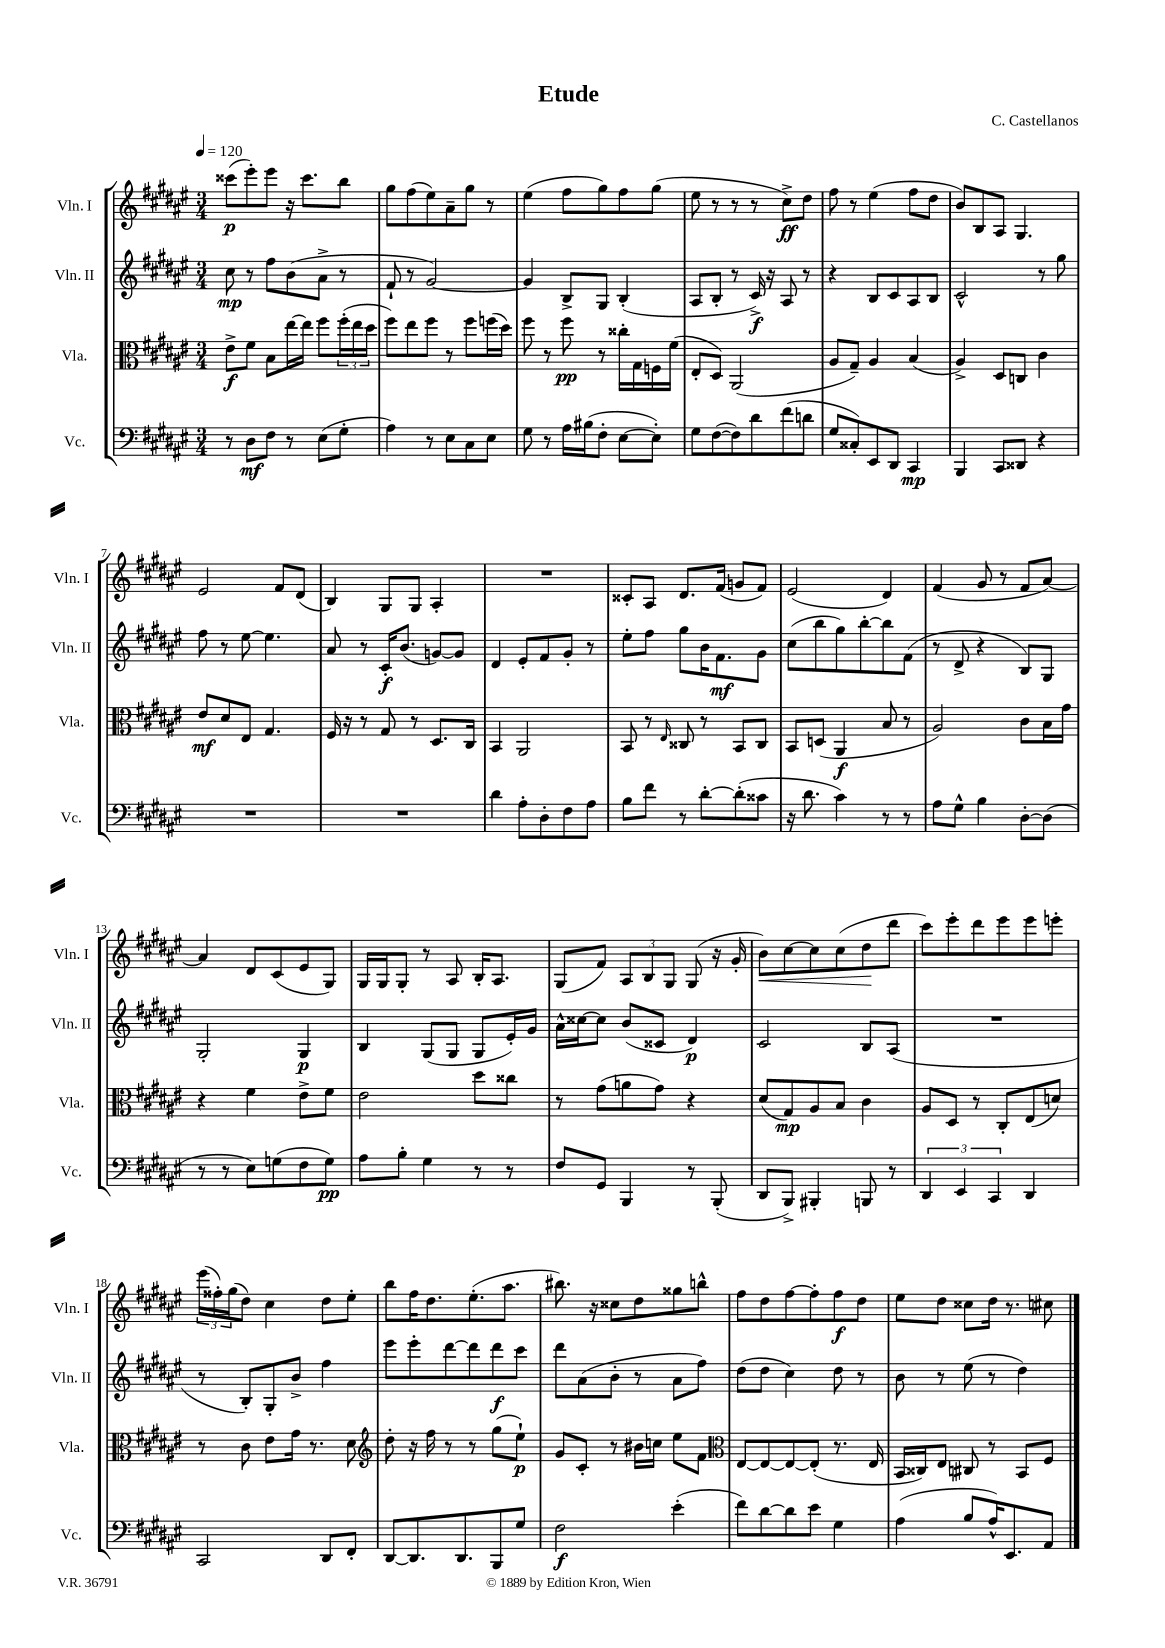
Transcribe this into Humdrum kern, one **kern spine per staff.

**kern	**kern	**kern	**kern
*staff4	*staff3	*staff2	*staff1
*clefF4	*clefC3	*clefG2	*clefG2
*k[f#c#g#d#a#e#]	*k[f#c#g#d#a#e#]	*k[f#c#g#d#a#e#]	*k[f#c#g#d#a#e#]
*M3/4	*M3/4	*M3/4	*M3/4
*MM120	*MM120	*MM120	*MM120
8r	8e#^	8cc#	(8ccc##
8D#	8f#	8r	8eee#')
8F#	8B	8ff#	8eee#
8r	[16ee#	(8b	16r
.	16ee#]	.	8.ccc##
(8E#	8ff#	8a#^	.
8G#'	(24ff#'	8r	8bb
.	24ee#	.	.
.	24dd#	.	.
=	=	=	=
4A#)	8ff#)	8f#`	8gg#
.	8ee#	8r	(8ff#
8r	8ff#	[2g#)	8ee#)
8E#	8r	.	8a#~
8C#	8ff#	.	8gg#
8E#	(16ff	.	8r
.	16dd#)	.	.
=	=	=	=
8G#	8ff#	4g#]	(4ee#
8r	8r	.	.
16A#	8ff#	8B^	8ff#
(16B#	.	.	.
8F#'	8r	8G#	8gg#)
[8E#	16cc##'	(4B'	8ff#
.	16G#	.	.
8E#'])	16F	.	(8gg#
.	(16f#	.	.
=	=	=	=
8G#	8E#'	8A#	8ee#
([8F#	8D#)	8B'	8r
8F#])	(2AA#	8r	8r
8d#	.	16c#^)	8r
.	.	16r	.
(8f#	.	8A#	8cc#^)
8d	.	8r	8dd#
=	=	=	=
8G#	8A#	4r	8ff#
8C##')	8G#~)	.	8r
8EE#	4A#	8B	(4ee#
8DD#	.	8c#	.
4CC#	(4B	8A#	8ff#
.	.	8B	8dd#
=	=	=	=
4BBB	4A#^)	2c#^^	8b)
.	.	.	8B
8CC#	8D#	.	8A#
8DD##	8C	.	4.G#
4r	4c#	8r	.
.	.	8gg#	.
=	=	=	=
2.r	8e#	8ff#	2e#
.	8d#	8r	.
.	8E#	[8ee#	.
.	4.G#	4.ee#]	.
.	.	.	8f#
.	.	.	(8d#
=	=	=	=
2.r	16F#	8a#	4B)
.	16r	.	.
.	8r	8r	.
.	8G#	16c#'	8G#
.	.	(8.b	.
.	8r	.	8G#
.	8.D#	[8g)	4A#'
.	.	8g]	.
.	16C#	.	.
=	=	=	=
4d#	4BB	4d#	2.r
8A#'	2AA#	8e#'	.
8D#'	.	8f#	.
8F#	.	8g#'	.
8A#	.	8r	.
=	=	=	=
8B	8BB	8ee#'	8c##'
8f#	8r	8ff#	8A#
.	16qqE#	.	.
8r	8C##	8gg#	8.d#
[8d#'	8r	16b	.
.	.	8.f#	(16f#
(8d#']	8BB	.	8g
8c##	8C##	8g#	8f#)
=	=	=	=
16r	8BB	(8cc#	(2e#
8.d#	.	.	.
.	(8D	8bb	.
4c#)	4AA#	8gg#)	.
.	.	[8bb'	.
8r	8B	8bb]	4d#)
8r	8r	(8f#	.
=	=	=	=
8A#	2A#)	8r	(4f#
8G#^^	.	8d#^	.
4B	.	4r	8g#
.	.	.	8r
[8D#'	8c#	8B)	8f#
(8D#]	16B	8G#	[8a#)
.	16g#	.	.
=	=	=	=
8r	4r	2G#'	4a#]
8r	.	.	.
8E#)	4f#	.	8d#
(8G	.	.	(8c#
8F#	8e#^	4G#	8e#
8G)	8f#	.	8G#)
=	=	=	=
8A#	2e#	4B	16G#
.	.	.	16G#
8B'	.	.	8G#'
4G#	.	(8G#	8r
.	.	8G#	8A#
8r	8dd#	8G#	16B'
.	.	.	8.A#
8r	8cc##	16e#')	.
.	.	16g#	.
=	=	=	=
8F#	8r	16a#^^	(8G#
.	.	[16cc##	.
8GG#	(8g#	8cc##]	8f#)
4BBB	8a	(8b	12A#
.	.	.	12B
.	8g#)	8c##	.
.	.	.	12G#
8r	4r	4d#)	(8G#
(8BBB'	.	.	16r
.	.	.	16g#'
=	=	=	=
8DD#	(8d#	2c#	8b)
8BBB^)	8G#)	.	[8cc#
4BBB#'	8A#	.	8cc#]
.	8B	.	(8cc#
8BBB	4c#	8B	8dd#
8r	.	(8A#	8ddd#
=	=	=	=
6DD#	8A#	2.r	8ccc#)
.	8D#	.	8eee#'
6EE#	.	.	.
.	8r	.	8ddd#
6CC#	.	.	.
.	8C#'	.	8eee#
4DD#	(8E#	.	8eee#
.	8d)	.	8eee'
=	=	=	=
2CC#	8r	8r	(24eee#
.	.	.	24ff##')
.	.	.	(24gg#
.	8c#	8B')	8dd#)
.	8e#	8G#'	4cc#
.	16g#	8b^	.
.	8.r	.	.
8DD#	.	4ff#	8dd#
8FF#'	8d#	.	8ee#'
=	=	=	=
*	*clefG2	*	*
[8DD#	8dd#'	8eee#	8bb
8.DD#]	16r	8eee#'	16ff#
.	16ff#	.	8.dd#
.	8r	[8ddd#	.
8.DD#	.	.	.
.	8r	8ddd#]	(8.ee#'
8BBB	(8gg#	8ddd#	.
.	.	.	8.aa#
8G#	8ee#`)	8ccc#	.
=	=	=	=
2F#	8g#	8ddd#	8.bb#)
.	8c#'	(8a#	.
.	.	.	16r
.	8r	8b'	8cc##
.	16b#	8r	8dd#
.	16cc	.	.
(4e#'	8ee#	8a#	8gg##
.	8f#	8ff#)	8bb^^
=	=	=	=
*	*clefC3	*	*
8f#)	[8E#	(8dd#	8ff#
[8d#	8E#_	8dd#	8dd#
8d#]	8E#_	4cc#)	[8ff#
8e#	(8E#']	.	8ff#']
4G#	8.r	8dd#	8ff#
.	.	8r	8dd#
.	16E#	.	.
=	=	=	=
(4A#	16BB	8b	8ee#
.	16C##)	.	.
.	8E#	8r	8dd#
8B	8C#	(8ee#	8cc##
16A#^^)	8r	8r	16dd#
8.EE#	.	.	8.r
.	8BB	4dd#)	.
8AA#	8F#	.	8cc#
==	==	==	==
*-	*-	*-	*-
